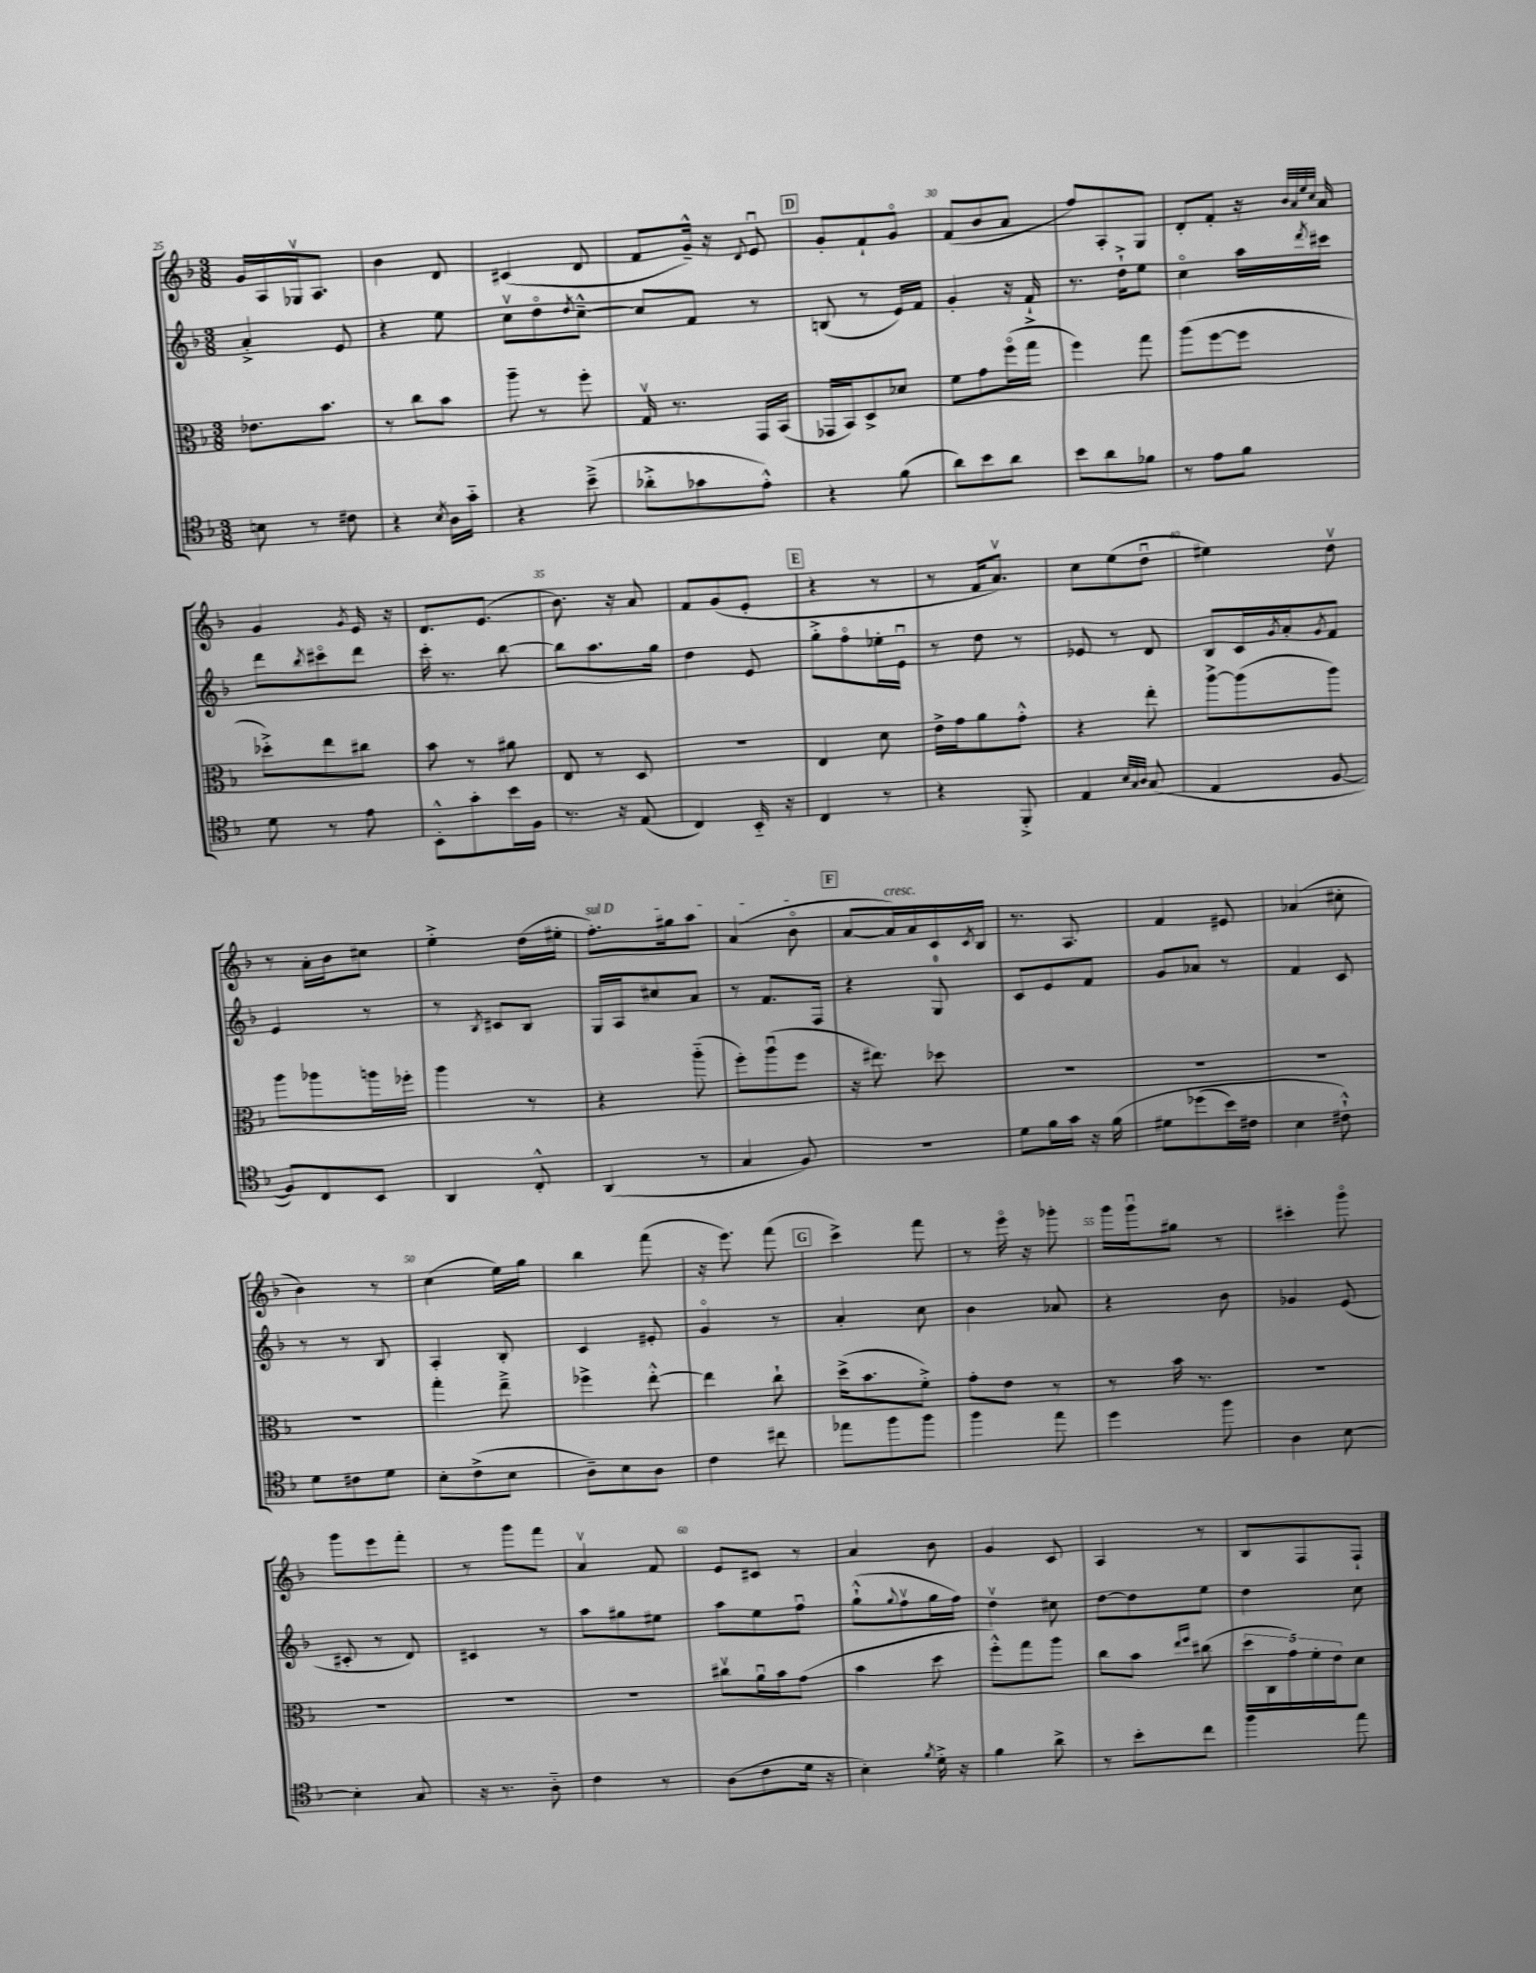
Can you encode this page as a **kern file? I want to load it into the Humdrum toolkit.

**kern	**kern	**kern	**kern
*staff4	*staff3	*staff2	*staff1
*clefC4	*clefC3	*clefG2	*clefG2
*k[b-]	*k[b-]	*k[b-]	*k[b-]
*M3/8	*M3/8	*M3/8	*M3/8
8B\	8.e-\L	4a'^/	16g/LL
.	.	.	16A/
8r	.	.	16G-v/J
.	8.b-\J	.	8.A/J
8c#\	.	8e/	.
=	=	=	=
4r	8r	4r	4b-\
.	8cc\L	.	.
8qB-/	.	.	.
16A\LL	8b-\J	8ee\	8d/
16g'~\JJ	.	.	.
=	=	=	=
4r	8aa~\	8ccv\L	(4c#/
.	8r	8ddo\	.
.	.	8qdd/	.
(8b-~^\	8ff'\	[8cc~^^\J	8d/
=	=	=	=
8a-'^\L	16Gv/	8cc/]L	8f/L
.	8.r	.	.
8g-\	.	8f/J	16g~^^/Jk)
.	.	.	16r
.	.	.	8qqd/
8e'^^\J)	16GG/LL	8r	8eu/
.	(16BB-/JJ	.	.
=	=	=	=
4r	16GG-/LL	(8B/	8g'/L
.	16BB-/J)	.	.
.	8D^/	8r	8f`/
(8f\	8d-/J	16e/LL)	8go/J
.	.	16f/JJ	.
=	=	=	=
8a\L)	8f\L	4g'/	(8f/L
8b-\	8g\	.	8b-/
8a\J	(16ffo\L	16r	8a/J
.	16gg\JJ	16f`^/	.
=	=	=	=
8b-\L	4ff\)	8.r	8ff/L)
8a\	.	.	8A'/
.	.	16dd`^\LK	.
8f-\J	8gg\	8ee\J	8G/J
=	=	=	=
8r	(8aa\L	4cco\	8d'/L
8e\L	[8ff\	.	8f'/J
8f\J	8ff\]J	16aa\LL	16r
.	.	.	32qqb-/LLL
.	.	.	32qqa/
.	.	.	32qqee/
.	.	8qddd/	32qqcc/JJJ
.	.	16ccc#\JJ	16a/
=	=	=	=
8d\	8dd-'^\L)	8ddd\L	4g/
.	.	8qbb-/	.
8r	8ee\	8ccc#o\	.
.	.	.	8qg/
8e\	8cc#\J	8ddd\J	16e/
.	.	.	16r
=	=	=	=
8BB-'^^\L	8b-\	16ccc'\	8.d/L
.	.	8.r	.
8g'\	8r	.	.
.	.	.	(8.e/J
16b-\L	8a#\	[8bb-\	.
16F\JJ	.	.	.
=	=	=	=
8.r	8E/	8bb-\]L	8.b-\)
.	8r	8.aa\	.
16r	.	.	16r
(8E/	8D/	.	8a/
.	.	16gg\Jk	.
=	=	=	=
4C/)	4.r	4dd\	8f/L
.	.	.	(8g/
16BB-'~/	.	8e/	8e'/J
16r	.	.	.
=	=	=	=
4C/	4E/	8gg'^\L	4r
.	.	8ffo\	.
8r	8d\	16ee-'\L	8r
.	.	16eu\JJ	.
=	=	=	=
4r	16e^\LL	8r	8r
.	16g\J	.	.
.	8a\	8dd\	16f/LK
.	.	.	8.av/J)
8FF'^/	8g'^^\J	8r	.
=	=	=	=
4E/	4r	8e-/	8cc\L
.	.	8r	(8ee\
32qqB-/LLL	.	.	.
32qqG/	.	.	.
32qqA/JJJ	.	.	.
(8G/	8ee'\	8d/	8ddu\J
=	=	=	=
4E/	[8aa^\L	8B-/L	4ee#\)
.	(8aa\]	16c/L	.
.	.	8qg/	.
.	.	16a'/J	.
.	.	8qg/	.
[8F/	8aa\J)	8f/J	8ddv\
=	=	=	=
8F/]L)	8aa\L	4e/	8r
8C/	8aa-\	.	16a'\LL
.	.	.	16b-\J
8BB-/J	16aa\L	8r	8cc#\J
.	16ff-'\JJ	.	.
=	=	=	=
4AA/	4aa\	8r	4ee'^\
.	.	8qB-/	.
.	.	8c#/L	.
8C'^^/	8r	8B-/J	(16dd\LL
.	.	.	16ee#'\JJ
=	=	=	=
(4AA/	4r	16G/LL	8.ff'\L)
.	.	16A/J	.
.	.	8cc#/	.
.	.	.	16gg#\k
8r	(8aa'~\	8a/J	8aa\J
=	=	=	=
4G/	8ff'\L)	8r	(4a/
.	(8aau\	8.f/L	.
8F/)	8ff\J	.	8b-o\
.	.	16F/Jk	.
=	=	=	=
4.r	16r	4r	[8a/L
.	8.ee#\)	.	.
.	.	.	16a/]L)
.	.	.	16a/
.	8dd-\	8G/	16c/
.	.	.	8qc/
.	.	.	16B-/JJ
=	=	=	=
8d\L	4.r	8c/L	8.r
16f\L	.	8e/	.
16g\JJ	.	.	8.A/
16r	.	8f/J	.
&(16f\	.	.	.
=	=	=	=
8d#\L	4.r	8g/L	4f/
(8dd-\	.	8a-/J	.
16b-\L)	.	8r	8e#/
16c#\JJ	.	.	.
=	=	=	=
4B-\	4.r	4f/	(4a-/
8c#`^^\&)	.	8c/	8cc#'\
=	=	=	=
8d\L	4.r	8r	4b-\)
8c#\	.	8r	.
8d\J	.	8B-/	8r
=	=	=	=
8B-'\L	4gg'\	4A'/	(4cc\
(8c^\	.	.	.
8B-\J	8ee~^\	8B-'/	16ee\LL)
.	.	.	16gg\JJ
=	=	=	=
8A~\L)	4ff-^\	4c/	4bb-\
8B-\	.	.	.
8A\J	[8ee'^^\	8e#'/	(8fff\
=	=	=	=
4c\	4ee\]	4go/	16r
.	.	.	8.eee\)
8cc#\	8cc`\	8r	(8fff\
=	=	=	=
8ee-\L	(16dd^\LK	4a'/	4ccc^\)
.	8.b-\	.	.
8ff\	.	.	.
8ff\J	8f'^\J)	8cc\	8fff\
=	=	=	=
4ff\	8g'\L	4b-\	8r
.	8e\J	.	16eeeo\
.	.	.	16r
8ee\	8r	8a-/	8ggg-'\
=	=	=	=
4dd\	8r	4r	16ggg\LL
.	.	.	16gggu\J
.	16b-\	.	8gg#\J
.	8.r	.	.
8ff\	.	8b-\	8r
=	=	=	=
4A\	4.r	4g-/	4ccc#'\
[8B-\	.	(8e/	8gggo\
=	=	=	=
4B-'\]	4.r	8c#'/	8ggg\L
.	.	8r	8eee\
8G/	.	8d/)	8fff'\J
=	=	=	=
16r	4.r	4c#/	8r
8.r	.	.	.
.	.	.	8ggg\L
8A'~\	.	8r	8fff\J
=	=	=	=
4c\	4.r	8aa\L	4av/
.	.	8gg#\	.
8r	.	8ee#\J	8f/
=	=	=	=
(8A\L	8cc#v\L	8aa\L	8e/L
8c\	16au\L	8ee\	8c#/J
.	16b-\J	.	.
16d\Jk	(8g\J	8ffu\J	8r
16r	.	.	.
=	=	=	=
4B-'\)	4b-\	(8gg`^^\L	4a/
.	.	8qqgg/	.
.	.	8ffv\	.
8qf/	.	.	.
16d'^\	8dd\	16gg\L	8b-\
16r	.	16ff\JJ)	.
=	=	=	=
4f\	8ff'^^\L)	4ddv\	4g/
.	8gg\	.	.
8a^\	8aa\J	8cc#\	8c/
=	=	=	=
8r	8cc\L	[8dd\L	4A/
8b-'\L	8b-\J	8dd\]	.
.	16qqee/LL	.	.
.	16qqff/JJ	.	.
8cc\J	(8cc#\	8ee\J	8r
=	=	=	=
4ff\	20dd\LL	4dd\	8B-/L
.	20C\	.	.
.	20g\)	.	.
.	.	.	8F/
.	20f'\	.	.
.	20e\J	.	.
8ee\	8d\J	8cc\	8F`/J
==	==	==	==
*-	*-	*-	*-
